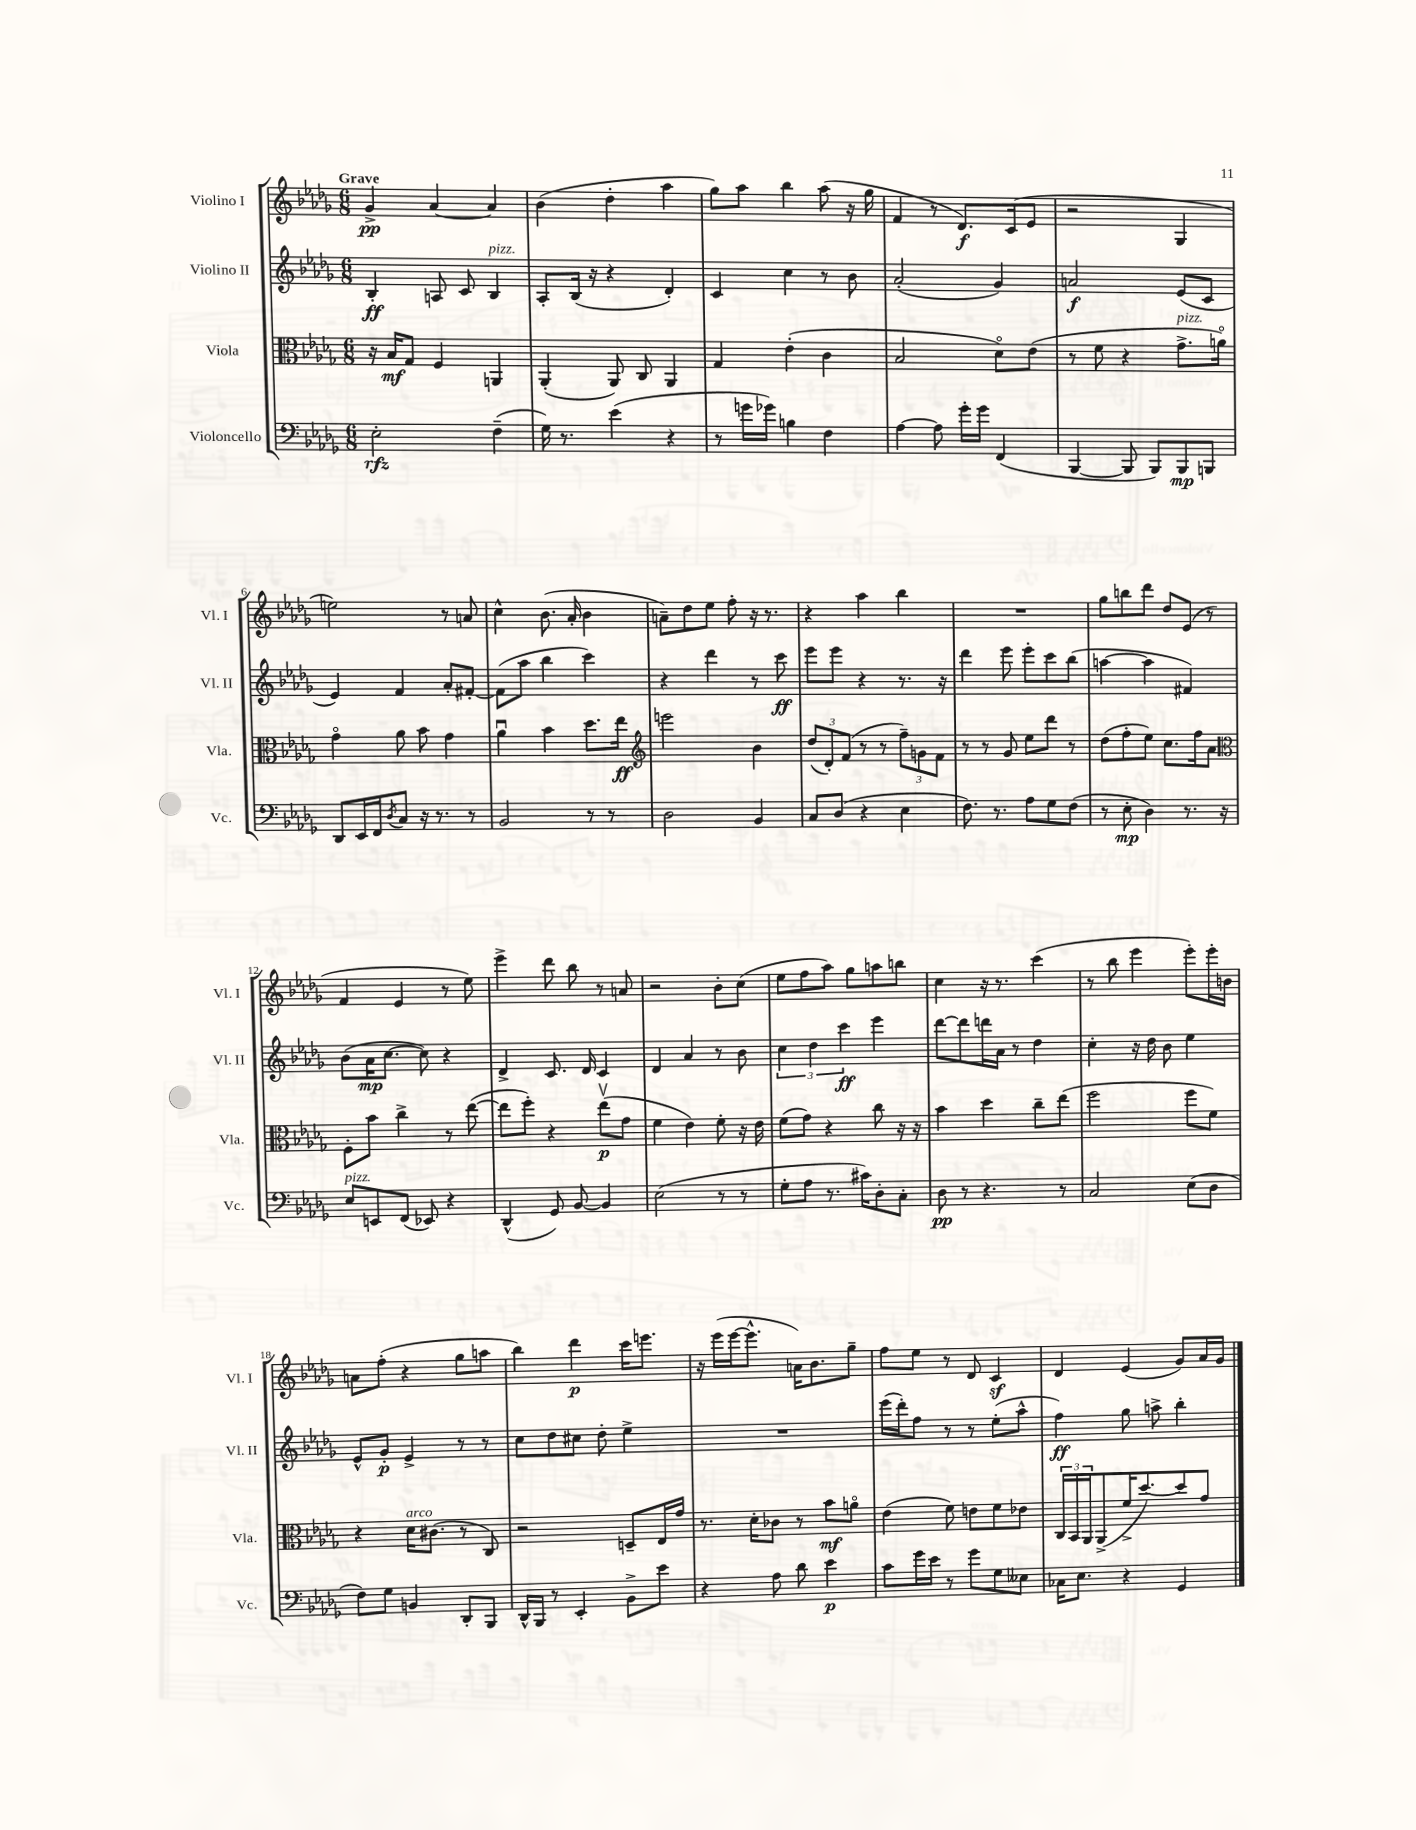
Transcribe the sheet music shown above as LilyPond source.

<<
\new StaffGroup <<
\new Staff = "s0" \with { instrumentName = "Violino I" shortInstrumentName = "Vl. I" } {
    \clef treble \key des \major \numericTimeSignature \time 6/8 \tempo "Grave"
    ges'4->\pp aes'4~ aes'4 |
    bes'4( des''4-. aes''4 |
    ges''8) aes''8 bes''4 aes''8( r16 ges''16 |
    f'4 r8 des'8.\f) c'16( ees'8 |
    r2 ges4 |
    e''2) r8 a'8 |
    c''4-^ bes'8.( aes'16-. bes'4 |
    a'8--) des''8 ees''8 f''8-. r16 r8. |
    r4 aes''4 bes''4 |
    R2. |
    ges''8 b''8 des'''8 des''8 ees'8( r8 |
    f'4 ees'4 r8 ees''8) |
    ees'''4-> des'''8 bes''8 r8 a'8 |
    r2 bes'8-. c''8( |
    ees''8 f''8 aes''8) ges''8 a''8 b''8 |
    c''4 r16 r8. c'''4( |
    r8 bes''8 ees'''4 ees'''8-.) ees'''16-. b'16 |
    a'8 f''8-.( r4 ges''8 a''8 |
    bes''4) des'''4\p c'''16 e'''8. |
    r16 ees'''16( ees'''16~ ees'''8.-^ a'16) bes'8. ges''8-- |
    f''8 ees''8 r8 des'8 c'4\sf |
    des'4 ees'4( ges'8) aes'16 ges'16 \bar "|." |
}
\new Staff = "s1" \with { instrumentName = "Violino II" shortInstrumentName = "Vl. II" } {
    \clef treble \key des \major \numericTimeSignature \time 6/8
    bes4-.\ff a8 c'8 bes4^\markup { \italic "pizz." } |
    aes8-. bes16( r16 r4 des'4-.) |
    c'4 c''4 r8 bes'8 |
    aes'2-.( ges'4) |
    a'2\f ees'8( c'8 |
    ees'4) f'4 aes'8-. fis'8~-. |
    fis'8( aes''8 bes''4 c'''4) |
    r4 des'''4 r8 c'''8\ff |
    ees'''8 ees'''8 r4 r8. r16 |
    des'''4 ees'''8 ees'''8-. c'''8 bes''8( |
    a''4~ a''4 fis'4) |
    bes'8( aes'16\mp c''8.~ c''8) r4 |
    des'4-> c'8. des'16 c'4 |
    des'4 aes'4 r8 bes'8 |
    \tuplet 3/2 { c''4 des''4 c'''4\ff } ees'''4 |
    des'''8~ des'''8 d'''16 aes'16 r8 des''4 |
    c''4-. r16 des''16 bes'8 ees''4 |
    ees'8-^ ges'8-.\p ees'4-> r8 r8 |
    c''8 des''8 cis''8 des''8-. ees''4-> |
    R2. |
    ees'''16( des'''16-.) f''8 r8 r8 ees''8-.( aes''8-^ |
    f''4\ff) ges''8 a''8-> bes''4-. \bar "|." |
}
\new Staff = "s2" \with { instrumentName = "Viola" shortInstrumentName = "Vla." } {
    \clef alto \key des \major \numericTimeSignature \time 6/8
    r16 bes16\mf ges8 f4 a,4 |
    aes,4-.( aes,8) c8 aes,4 |
    ges4 ees'4-.( c'4 |
    bes2 des'8\flageolet) ees'8( |
    r8 f'8 r4 ges'8.->^\markup { \italic "pizz." } a'16\flageolet) |
    ges'4\flageolet aes'8 bes'8 ges'4 |
    aes'4\downbow bes'4 des''8. ees''16\ff |
    \clef treble e'''2 bes'4 |
    \tuplet 3/2 { des''8( des'8-.) f'8( } r8 r8 \tuplet 3/2 { f''8--) g'8 f'8 } |
    r8 r8 ges'8 ees''8 des'''8 r8 |
    des''8( f''8-. ees''8) c''8. f''16 aes'8 |
    \clef alto f8-. bes'8 c''4-> r8 ees''8~( |
    ees''8 f''8-.) r4 ees''8\upbow\p( ges'8 |
    f'4 ees'4) f'8-. r16 ees'16 |
    f'8( ges'8) r4 c''8 r16 r16 |
    bes'4 des''4 c''8-- ees''8( |
    f''2 f''8 f'8) |
    r4 des'16^\markup { \italic "arco" } cis'8.( r8 c8) |
    r2 d8-- ees16 ges'16 |
    r8. des'16-. ces'8 r8 bes'8\mf a'8\flageolet |
    ees'4( f'8) e'8 f'8 ees'8 |
    \tuplet 3/2 { c16 bes,16 aes,16 } aes,8->( f'16-> des''8.~) des''8 ges'8 \bar "|." |
}
\new Staff = "s3" \with { instrumentName = "Violoncello" shortInstrumentName = "Vc." } {
    \clef bass \key des \major \numericTimeSignature \time 6/8
    ees2-.\rfz f4--( |
    ges16) r8. ees'4( r4 |
    r8 g'16 ges'16) b4 f4 |
    aes4~ aes8 ges'16-. ges'16 f,4( |
    bes,,4~ bes,,8 bes,,8) bes,,8\mp b,,8 |
    des,8 ees,16 f,16 \acciaccatura { des8 } c8 r16 r8. r8 |
    bes,2 r8 r8 |
    des2 bes,4 |
    c8 des8( r4 ees4 |
    f8.) r8. aes8 ges8 f8( |
    r8 ees8-.\mp des4) r8. r16 |
    ees8^\markup { \italic "pizz." } e,8 f,8( ees,8) r4 |
    des,4-^( ges,8) bes,8~ bes,4 |
    ees2( r8 r8 |
    ges8-. aes8 r8. cis'16) des8-. c8-. |
    des8\pp r8 r4. r8 |
    c2 ees8( des8 |
    f8) ges8 b,4 des,8-. bes,,8 |
    des,16-^ bes,,16 r8 ees,4-. bes,8-> ees'8 |
    r4 aes8 des'8 ees'4\p |
    c'8 ges'16 ees'16 r8 ges'8 ges8 eeses8 |
    ces16 ees8. r4 ges,4 \bar "|." |
}
>>
>>
